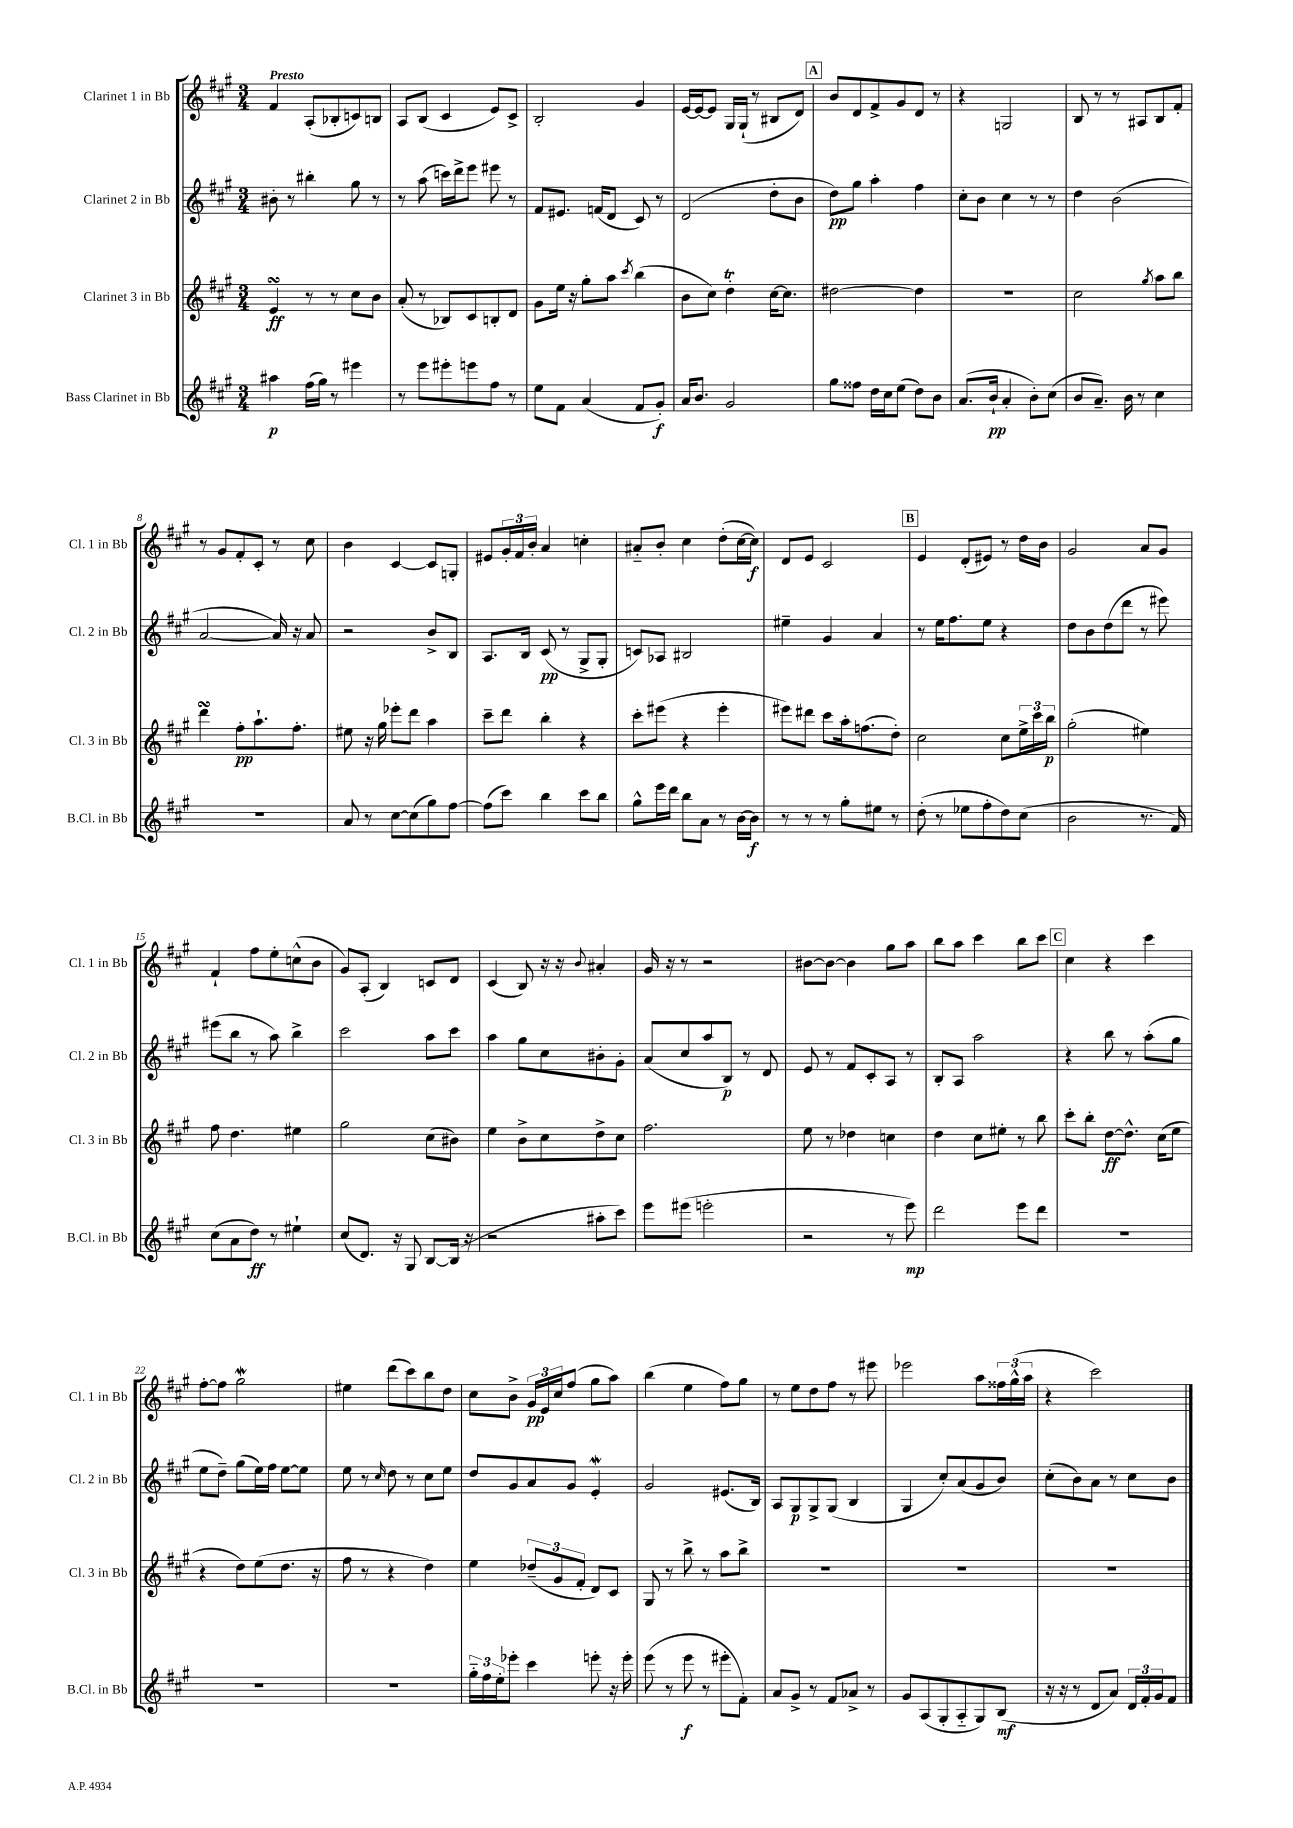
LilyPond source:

<<
\new StaffGroup <<
\new Staff = "s0" \with { instrumentName = "Clarinet 1 in Bb" shortInstrumentName = "Cl. 1 in Bb" } {
    \clef treble \key a \major \numericTimeSignature \time 3/4 \tempo "Presto"
    fis'4 a8-.( bes8-. c'8) b8 |
    a8 b8( cis'4 e'8) cis'8-> |
    b2-. gis'4 |
    e'16~ e'16~ e'8 gis16 gis16-!( r8 bis8 d'8) |
    \mark \markup { \box "A" } b'8 d'8 fis'8-> gis'8 d'8 r8 |
    r4 g2 |
    b8 r8 r8 ais8 b8 fis'8-. |
    r8 gis'8 fis'8-. cis'8-. r8 cis''8 |
    b'4 cis'4~ cis'8 g8-. |
    eis'8 \tuplet 3/2 { gis'16-. fis'16 b'16-. } a'4 c''4-. |
    ais'8-_ b'8-. cis''4 d''8-.( cis''16~ cis''16\f) |
    d'8 e'8 cis'2 |
    \mark \markup { \box "B" } e'4 d'8-.( eis'8) r8 d''16 b'16 |
    gis'2 a'8 gis'8 |
    fis'4-! fis''8 e''8-. c''8-^( b'8 |
    gis'8) a8-.( b4) c'8 d'8 |
    cis'4( b8) r16 r16 \appoggiatura { b'8 } ais'4-. |
    gis'16 r16 r8 r2 |
    bis'8~ bis'8~ bis'4 gis''8 a''8 |
    b''8 a''8 cis'''4 b''8 cis'''8 |
    \mark \markup { \box "C" } cis''4 r4 cis'''4 |
    fis''8~-. fis''8 gis''2\mordent |
    eis''4 d'''8( cis'''8) b''8 d''8 |
    cis''8 b'8-> \tuplet 3/2 { gis'16\pp e'16 cis''16 } fis''8( gis''8 a''8) |
    b''4( e''4 fis''8) gis''8 |
    r8 e''8 d''8 fis''8 r8 eis'''8 |
    ees'''2 a''8 \tuplet 3/2 { fisis''16 gis''16-^( a''16 } |
    r4 cis'''2) \bar "|." |
}
\new Staff = "s1" \with { instrumentName = "Clarinet 2 in Bb" shortInstrumentName = "Cl. 2 in Bb" } {
    \clef treble \key a \major \numericTimeSignature \time 3/4
    bis'8-. r8 bis''4-. gis''8 r8 |
    r8 a''8( c'''16) d'''16-> e'''8 eis'''8 r8 |
    fis'8 eis'8. f'16( d'8 cis'8) r8 |
    d'2( d''8-. b'8 |
    \mark \markup { \box "A" } d''8\pp) gis''8 a''4-. fis''4 |
    cis''8-. b'8 cis''4 r8 r8 |
    d''4 b'2( |
    a'2~ a'16) r16 a'8 |
    r2 b'8-> b8 |
    a8. b16 cis'8\pp( r8 gis8-> gis8-. |
    c'8) aes8 bis2 |
    eis''4-- gis'4 a'4 |
    \mark \markup { \box "B" } r8 e''16 fis''8. e''8 r4 |
    d''8 b'8 d''8( d'''8 r8 eis'''8) |
    eis'''8( b''8 r8 a''8) b''4-> |
    cis'''2 a''8 cis'''8 |
    a''4 gis''8 cis''8 bis'8-. gis'8-. |
    a'8( cis''8 a''8 b8\p) r8 d'8 |
    e'8 r8 fis'8 cis'8-. a8 r8 |
    b8-. a8 a''2 |
    \mark \markup { \box "C" } r4 b''8 r8 a''8-.( gis''8 |
    e''8 d''8--) gis''8( e''16) fis''16 e''8~ e''8 |
    e''8 r8 \grace { cis''16 } d''8 r8 cis''8 e''8 |
    d''8 gis'8 a'8 gis'8 e'4-.\mordent |
    gis'2 eis'8.( b16) |
    a8 gis8\p gis8-> gis8( b4 |
    gis4 cis''8-.) a'8( gis'8 b'8) |
    cis''8-.( b'8) a'8 r8 cis''8 b'8 \bar "|." |
}
\new Staff = "s2" \with { instrumentName = "Clarinet 3 in Bb" shortInstrumentName = "Cl. 3 in Bb" } {
    \clef treble \key a \major \numericTimeSignature \time 3/4
    e'4\turn\ff r8 r8 cis''8 b'8 |
    a'8-.( r8 bes8) cis'8 b8-. d'8 |
    gis'8 e''16 r16 gis''8-. a''8 \acciaccatura { cis'''8 } b''4( |
    b'8 cis''8) d''4-.\trill cis''16~ cis''8. |
    \mark \markup { \box "A" } dis''2~ dis''4 |
    R2. |
    cis''2 \acciaccatura { gis''8 } a''8 b''8 |
    d'''4\turn fis''8-.\pp a''8.-! fis''8.-. |
    eis''8 r16 gis''16 ees'''8-. d'''8 a''4 |
    cis'''8-- d'''8 b''4-. r4 |
    cis'''8-. eis'''8( r4 eis'''4-. |
    eis'''8) dis'''8 cis'''8 a''16-. f''8.( d''8-.) |
    \mark \markup { \box "B" } cis''2 cis''8 \tuplet 3/2 { e''16-> cis'''16 b''16\p } |
    gis''2-.( eis''4) |
    fis''8 d''4. eis''4 |
    gis''2 cis''8( bis'8) |
    e''4 b'8-> cis''8 d''8-> cis''8 |
    fis''2. |
    e''8 r8 des''4 c''4 |
    d''4 cis''8 eis''8-. r8 b''8 |
    \mark \markup { \box "C" } cis'''8-. b''8-. d''8~\ff d''8.-^ cis''16( e''8 |
    r4 d''8) e''8( d''8. r16 |
    fis''8 r8 r4 d''4) |
    e''4 \tuplet 3/2 { des''8--( gis'8 fis'8-. } d'8) cis'8 |
    gis8 r8 b''8-> r8 a''8 b''8-> |
    R2. |
    R2. |
    R2. \bar "|." |
}
\new Staff = "s3" \with { instrumentName = "Bass Clarinet in Bb" shortInstrumentName = "B.Cl. in Bb" } {
    \clef treble \key a \major \numericTimeSignature \time 3/4
    ais''4\p fis''16( gis''16) r8 eis'''4 |
    r8 e'''8 eis'''8-. e'''8 fis''8 r8 |
    e''8 fis'8 a'4( fis'8 gis'8-.\f) |
    a'16 b'8. gis'2 |
    \mark \markup { \box "A" } gis''8 fisis''8 d''16 cis''16 e''8( d''8) b'8 |
    a'8.( b'16-!\pp a'4-. b'8-.) cis''8( |
    b'8 a'8.--) b'16 r8 cis''4 |
    R2. |
    a'8 r8 cis''8~ cis''8( gis''8) fis''8~ |
    fis''8( cis'''8) b''4 cis'''8 b''8 |
    gis''8-^ e'''16 d'''16 b''8 a'8 r8 b'16~ b'16\f |
    r8 r8 r8 gis''8-. eis''8 r8 |
    \mark \markup { \box "B" } d''8-.( r8 ees''8 fis''8-. d''8) cis''8( |
    b'2 r8. fis'16) |
    cis''8( a'8 d''8\ff) r8 eis''4-! |
    cis''8( d'8.) r16 gis8 b8~ b16( r16 |
    r2 ais''8-. cis'''8) |
    e'''8 eis'''8( e'''2-. |
    r2 r8 e'''8\mp) |
    d'''2 e'''8 d'''8 |
    \mark \markup { \box "C" } R2. |
    R2. |
    R2. |
    \tuplet 3/2 { gis''16-_ fis''16 e''16-. } ees'''8-. cis'''4 e'''8-. r16 e'''16-. |
    e'''8( r8 e'''8\f r8 eis'''8-. fis'8-.) |
    a'8 gis'8-> r8 fis'8 aes'8-> r8 |
    gis'8 a8( gis8-. a8-_ gis8) b8\mf( |
    r16 r16 r8 d'8 a'8) \tuplet 3/2 { d'16 fis'16-. gis'16 } fis'8 \bar "|." |
}
>>
>>
